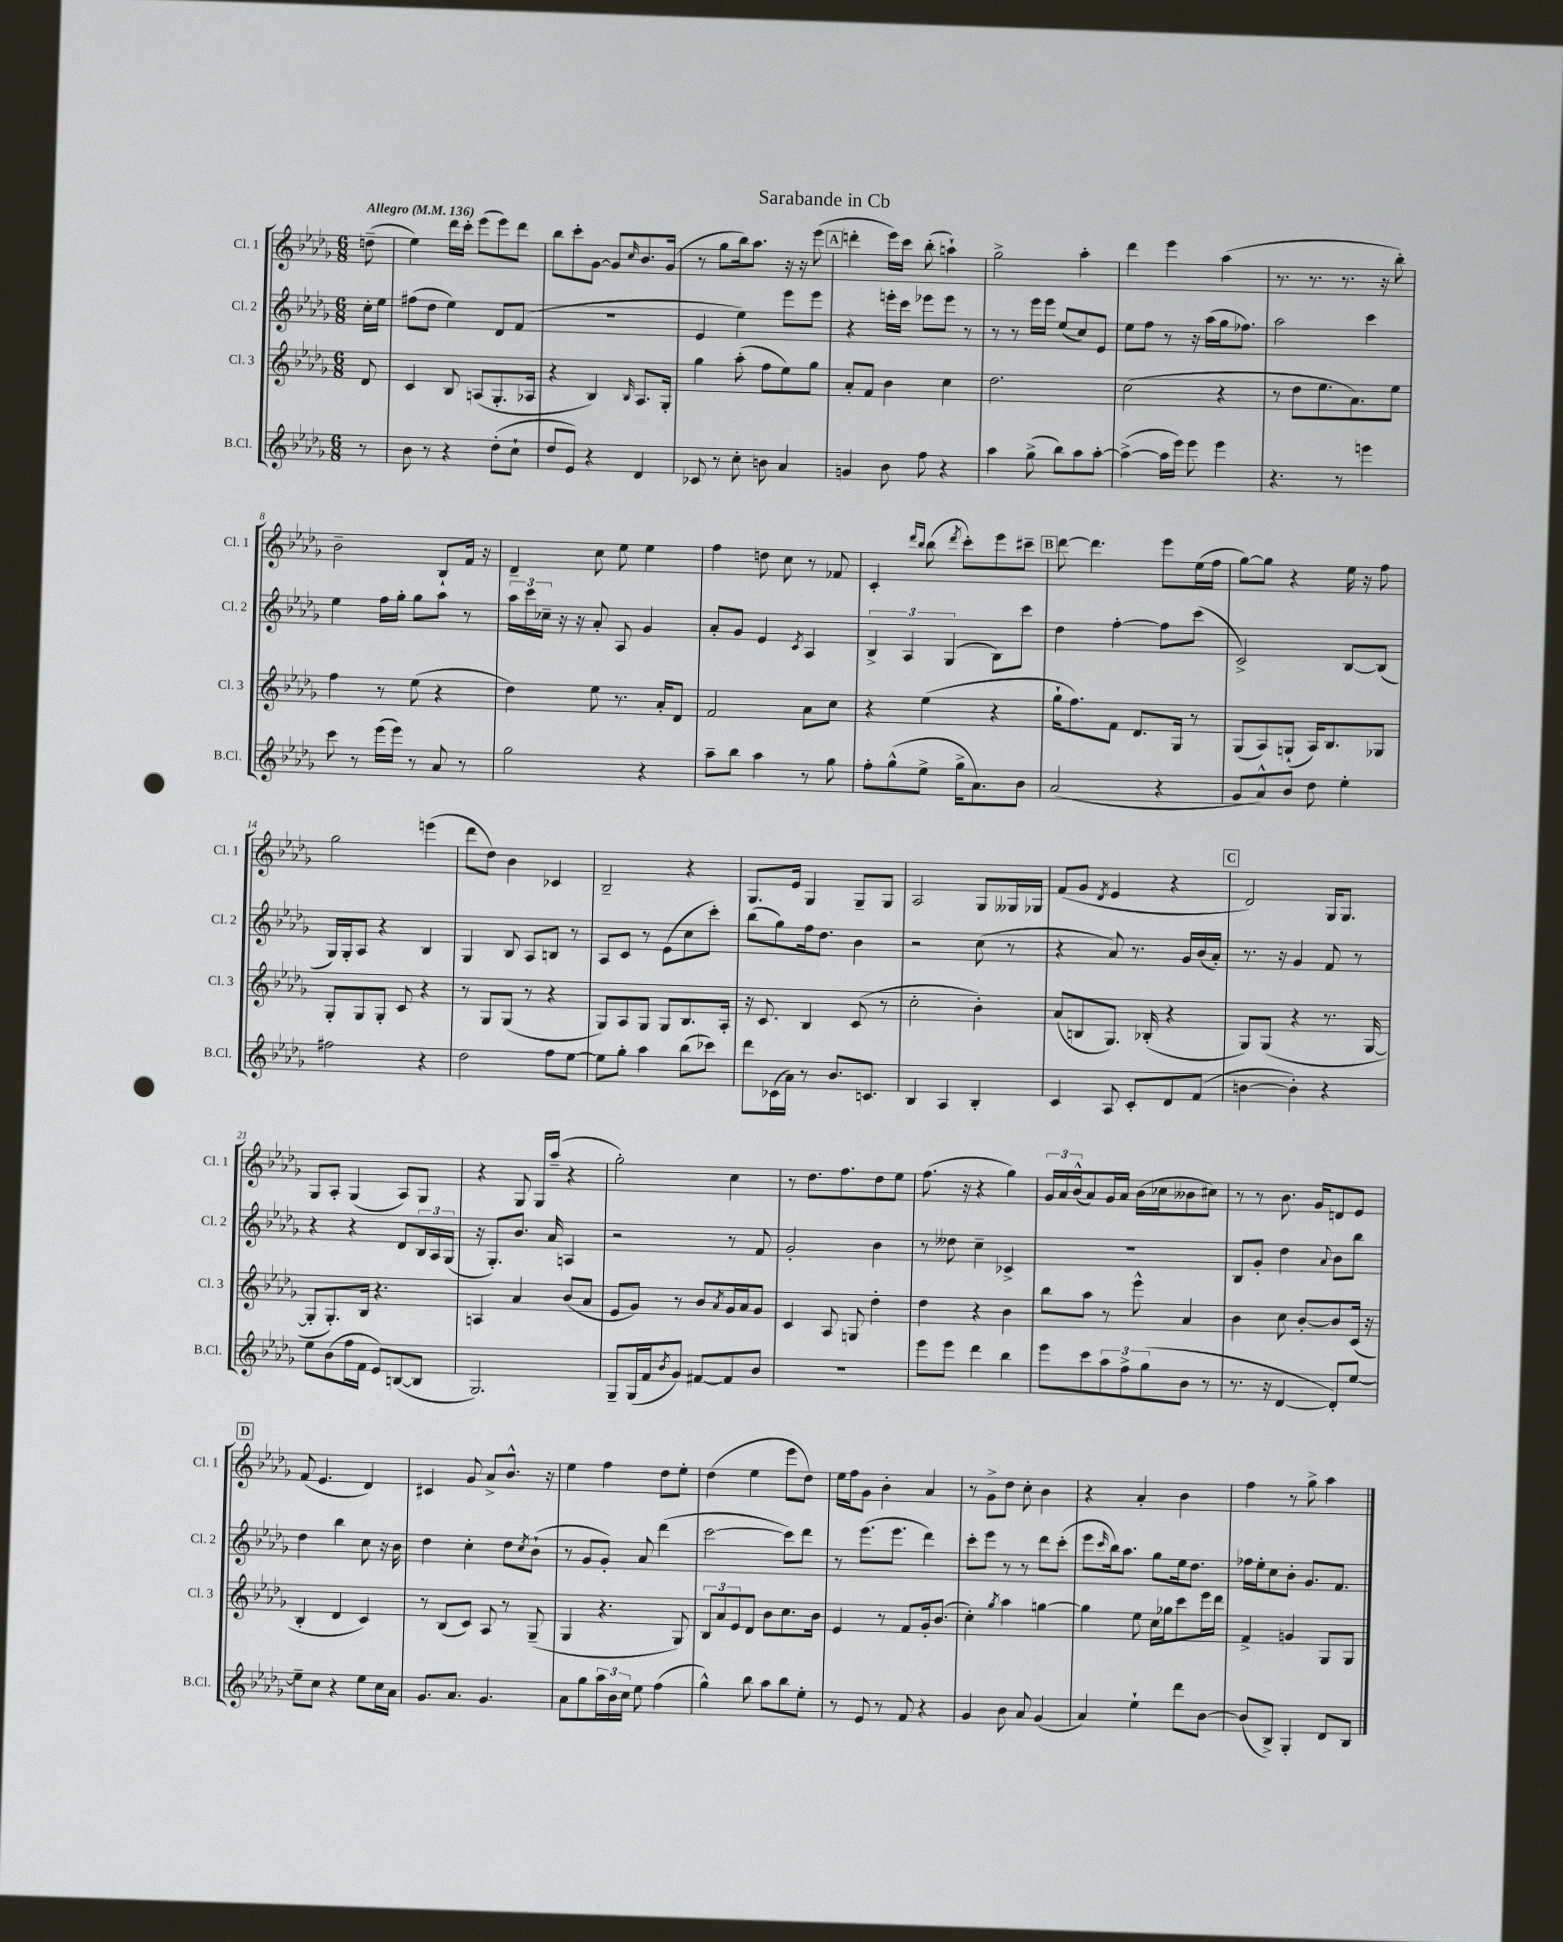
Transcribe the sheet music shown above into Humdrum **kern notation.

**kern	**kern	**kern	**kern
*staff4	*staff3	*staff2	*staff1
*clefG2	*clefG2	*clefG2	*clefG2
*k[b-e-a-d-g-]	*k[b-e-a-d-g-]	*k[b-e-a-d-g-]	*k[b-e-a-d-g-]
*M6/8	*M6/8	*M6/8	*M6/8
*MM136	*MM136	*MM136	*MM136
8r	8d-/	16cc'\LL	(8dd~\
.	.	16ee-\JJ	.
=	=	=	=
8b-\	4c/	(8ff#\L	4ee-\)
8r	.	8dd-\J	.
4r	8B-/	4ee-\)	16ddd-\LL
.	.	.	16ccc'\JJ
.	(8A/L	.	(8eee-\L
(8dd-'\L	8.G-'/	8d-/L	8eee-\)
8cc`\J	.	(8f/J	8ddd-\J
.	16A-/Jk	.	.
=	=	=	=
8dd-/L	4r	2.r	8bb-\L
8e-/J)	.	.	8ccc'\
4r	4B-/)	.	[8g-\J
.	.	.	8g-/]L
.	16qqB-/	.	16qqcc/
4d-/	8.A-/L	.	8.b-/
.	16G-'/Jk	.	(16g-/Jk
=	=	=	=
8c-/	4gg-\	4e-/	8r
8r	.	.	8gg-\L
8cc'\	(8aa-'\	4ee-\)	16bb-\k)
.	.	.	8.aa-\J
8b\	8ff\L	.	.
4a-/	8ee-\)	8eee-\L	16r
.	.	.	16r
.	8gg-\J	8eee-\J	(8eee-\
=	=	=	=
4g/	8a-'/L	4r	4ddd'\
.	8f/J	.	.
8b-\	4b-\	16eee'\LL	16eee-\LL)
.	.	16ccc\JJ	16ccc\JJ
8ff\	.	8eee-\L	(8bb-'\
4r	4cc\	8eee-\J	4aa`\)
.	.	8r	.
=	=	=	=
4aa-\	2.dd-\	8r	2gg-^\
.	.	8r	.
(8gg-^\	.	16eee-\LL	.
.	.	16eee-\JJ	.
8bb-\L)	.	(8ee-/L	.
8aa-\	.	8cc/)	4aa-'\
[8aa-'\J	.	8e-/J	.
=	=	=	=
(4aa-^\_	(2cc\	8ee-\L	4ddd-\
.	.	8ff\J	.
16aa-\]LL	.	8r	4eee-\
16eee-\JJ)	.	.	.
8eee-\	.	16r	.
.	.	(16aa-\LL	.
4eee-\	4r	16gg-\J	(4aa-\
.	.	8.ff-\J)	.
=	=	=	=
4.r	8r	2aa-\	8.r
.	8dd-\L	.	.
.	.	.	8.r
.	8.ee-\	.	.
8r	.	.	8.r
.	8.a-\)	.	.
4eee\	.	4ccc\	.
.	.	.	16r
.	8ee-\J	.	8bb-'\)
=	=	=	=
8ccc\	4ff\	4ee-\	2b-~\
8r	.	.	.
(16eee-\LL	8r	16ff\LL	.
16eee-\JJ)	.	16gg-'\JJ	.
8r	(8ee-\	8gg-\L	.
8a-/	4r	8aa-\J	8B-`/L
8r	.	8r	16f/Jk
.	.	.	16r
=	=	=	=
2gg-\	4dd-\)	24aa-\LL	4d-~/
.	.	24ccc\	.
.	.	24cc-~\JJ	.
.	.	16r	.
.	.	16r	.
.	8ee-\	8a-'/	8cc\
.	8.r	8A-/	8ee-\
4r	.	4g-/	4ee-\
.	16a-'/LK	.	.
.	8d-/J	.	.
=	=	=	=
8aa-~\L	2f/	8a-'/L	4ff\
8bb-\J	.	8g-/J	.
4aa-\	.	4e-/	8dd\
.	.	.	8cc\
.	.	8qc/	.
8r	8a-\L	4A-/	8r
8gg-\	8cc\J	.	8f-/
=	=	=	=
8ff'\L	4r	6B-^/	4c'/
(8gg-^^\	.	.	.
.	.	6A-/	.
.	.	.	16qqddd-/LL
.	.	.	16qqbb-/JJ
8ee-^\J	(4ee-\	.	(8bb-\
.	.	(6G-/	.
.	.	.	8qddd-/
16gg-^\LK	.	.	8ccc'\L)
8.a-\)	.	.	.
.	4r	8B-\L)	8eee-\
8b-\J	.	8ccc\J	8ccc#~\J
=	=	=	=
(2a-/	16gg-`\LK	4dd-\	[8ddd-\
.	8.ff\)	.	.
.	.	.	4.ddd-\]
.	8f\J	[4ff'\	.
.	8.d-/L	.	.
4r	.	8ff\]L	8eee-\L
.	16G-/Jk	.	.
.	8r	(8ccc\J	(16ee-\L
.	.	.	16ff\JJ
=	=	=	=
8g-/L	(8G-/L	2c^/)	[8gg-\L)
8a-^^/)	8A-/)	.	8gg-\]J
8b-/J	(8G`/J	.	4r
8dd-\	16A-/LK)	.	.
.	8.B-/	.	.
4ee-'\	.	[8B-/L	16ee-\
.	.	.	16r
.	8G-/J	(8B-/]J	8ff\
=	=	=	=
2ff#\	8G-'/L	16G-/LL)	2gg-\
.	.	16G-'/J	.
.	8G-/	8A-/J	.
.	8G-'/J	4r	.
.	8c/	.	.
4r	4r	4B-/	(4eee\
=	=	=	=
2dd-\	8r	4G-/	8ddd-\L
.	8G-/L	.	8dd-\J)
.	(8G-/J	8B-/	4b-\
.	8r	8A-/L	.
8ff\L	4r	8B/J	4c-/
[8ee-\J	.	8r	.
=	=	=	=
8ee-\]L	8G-/L)	8A-/L	2B-~/
8gg-'\J	8A-/	8c/J	.
4aa-\	8G-/J	8r	.
.	8G-/L	(8e-\L	.
(8bb-\L	8.B-/	8cc\	4r
8ccc-\J)	.	8ccc'\J)	.
.	16A-'/Jk	.	.
=	=	=	=
8ddd-\L	16r	(8bb-\L	8.G-/L
.	8.c/	.	.
(16c-\L	.	8gg-\)	.
16a-\JJ)	.	.	16e-/Jk
8r	4B-/	16ff\k	4G-/
.	.	8.dd-\J	.
8.b-/L	.	.	.
.	(8c/	4b-\	8G-~/L
8.c/J	.	.	.
.	8r	.	8G-/J
=	=	=	=
4B-/	2cc'\	2r	2A-/
4A-/	.	.	.
4B-'/	4b-'\)	(8cc\	8G-/L
.	.	8r	16G--/L
.	.	.	16G-/JJ
=	=	=	=
4c/	(8a-/L	4r	(8f/L
.	8B/	.	8g-/J
.	.	.	8qd-/
8A-/	8.G-/J)	8a-/)	4e-/
8c'/L	.	8.r	.
.	(16B-'/	.	.
8d-/	4r	.	4r
.	.	16g-/LL	.
(8f/J	.	(16b-/	.
.	.	16a-'/JJ)	.
=	=	=	=
[4b\	8G-/L)	8.r	2d-/)
.	(8G-/J	.	.
.	.	16r	.
4b'\])	4r	4g-/	.
4r	8.r	8f/	16G-/LK
.	.	.	8.G-/J
.	.	8r	.
.	[16G-/	.	.
=	=	=	=
8ee-\L	8G-'/]L	4r	8G-/L
(8b-\	8.G-'/)	.	8A-'/J
16ff\L	.	4r	(4G-/
16f\JJ	16B-/Jk	.	.
8e-/L)	4.r	.	.
([8B/	.	8d-/L	8A-/L)
8B/]J	.	24B-/L	8G-/J
.	.	24A-/	.
.	.	(24G-/JJ	.
=	=	=	=
2.G-/)	4A/	16r	4r
.	.	8.G-'/L)	.
.	4a-/	8.b-/J	8G-/
.	.	.	16G-/LL
.	.	16a-/	(16aa-~/JJ
.	(8b-/L	4A/	4r
.	8a-/J	.	.
=	=	=	=
8G-~/L	8e-/L	2r	2gg-'\)
(16G-/L	8g-/J)	.	.
16f/J	.	.	.
8qb-/	.	.	.
8g-/J)	8r	.	.
[8f#/L	8b-/L	.	.
.	8qa-/	.	.
8f#/]	16g-/L	8r	4cc\
.	16a-/J	.	.
8b-/J	8g-/J	8f/	.
=	=	=	=
2.r	4c/	2g-'/	8r
.	.	.	8.dd-\L
.	8A-/	.	.
.	.	.	8.ff\
.	8G/	.	.
.	4dd-'\	4b-\	8dd-\
.	.	.	8ee-\J
=	=	=	=
8eee-\L	4dd-\	8r	(8.ff\
8eee-\J	.	8dd--\	.
.	.	.	16r
4ddd-\	4r	4cc~\	4r
4bb-\	4b-\	4c-^/	4gg-\)
=	=	=	=
8eee-\L	8bb-\L	2.r	24g-/LL
.	.	.	24a-/
.	.	.	(24b-^^/J
8ccc\	8aa-\J	.	8a-/)
12aa-\	8r	.	16g-/L
.	.	.	16a-/JJ
12ff^\	.	.	.
.	8eee-^^\	.	(16b-\LL
(12gg-\	.	.	.
.	.	.	16cc-\J
8b-\J	4a-/	.	8b--\
8r	.	.	8cc#\J)
=	=	=	=
8.r	4b-\	8B-/L	8r
.	.	8g-'/J	8r
16r	.	.	.
[4d-/	8cc\	4dd-\	8.b-\
.	[8b-'/L	.	.
.	.	.	16g-/LK
.	.	8qqa-/	.
8d-'/]L)	8b-/]	8b-\L	8d/
[8ee-/J	(16c/Jk	8bb-\J	8e-/J
.	16r	.	.
=	=	=	=
8ee-~\]L	4B-'/	4dd-\	(8f/
8cc\J	.	.	4.e-/
4r	4d-/	4bb-\	.
8ee-\L	4c/)	8cc\	4d-/)
16cc\L	.	16r	.
16a-\JJ	.	16b-\	.
=	=	=	=
8.g-/L	8r	4dd-\	4c#/
.	(8B-/L	.	.
8.a-/J	.	.	.
.	8c/J)	4cc'\	8g-/
4.g-/	8A-/	.	8a-^/L
.	8r	8dd-\L	8.b-^^/J
.	.	8qcc/	.
.	(8G-~/	(8b-`\J	.
.	.	.	16r
=	=	=	=
8a-\L	4G-/	8r	4ee-\
8gg-\	.	8g-/L	.
24aa-\L	4.r	8g-'/J)	4ff\
24b-\	.	.	.
24cc\JJ	.	.	.
8ee-\	.	8a-/	.
(4ff\	.	(4ddd-\	8dd-\L
.	8G-/)	.	8ee-'\J
=	=	=	=
4gg-^^\)	12B-/L	[2ccc\	(4dd-\
.	12a-/	.	.
.	12e-/	.	.
8bb-\	8d-/J	.	4ee-\
8aa-\L	8b-\L	.	.
8bb-\	8.cc\	8ccc\]L)	8eee-\L
8ee-'\J	.	8ddd-\J	8dd-\J)
.	16b-\Jk	.	.
=	=	=	=
8r	4e-/	8r	16ee-\LL
.	.	.	16ff\J
8e-/	.	(8.eee-\L	8g-\J
8r	8r	.	4b-'\
.	.	8.eee-\J	.
8f/	8f/L	.	.
4r	16g-'/k	4ddd-\)	4a-/
.	(8.b-/J	.	.
=	=	=	=
4g-/	4cc'\)	8ccc'\L	8r
.	.	8eee-\J	8g-^\L
.	8qgg-/	.	.
8b-\	4aa-\	8r	8dd-\J
8a-/	.	8r	8cc'\
(4g-/	[4gg\	8ddd-\L	4b-\
.	.	(8ccc'\J	.
=	=	=	=
4a-/)	4gg\]	8eee-\L	4r
.	.	16qqccc/	.
.	.	16bb-\k)	.
.	.	8.aa-\J	.
4ee-`\	8ee-\	.	4a-'/
.	16cc\LL	8gg-\L	.
.	16gg-\J	.	.
8ddd-\L	8ccc\	16ee-\k	4b-\
.	.	8.dd-\J	.
[8b-\J	16eee-\L	.	.
.	16ddd-\JJ	.	.
=	=	=	=
(8b-/]L	4f^/	16ff-\LL	4ff\
.	.	16ee-'\J	.
8B-^/J)	.	8cc\	.
4G-'/	4g/	8b-'\J	8r
.	.	8.g-/L	8gg-^\
8d-/L	8G-/L	.	4aa-\
.	.	8.f/J	.
8B-/J	8G-/J	.	.
==	==	==	==
*-	*-	*-	*-
